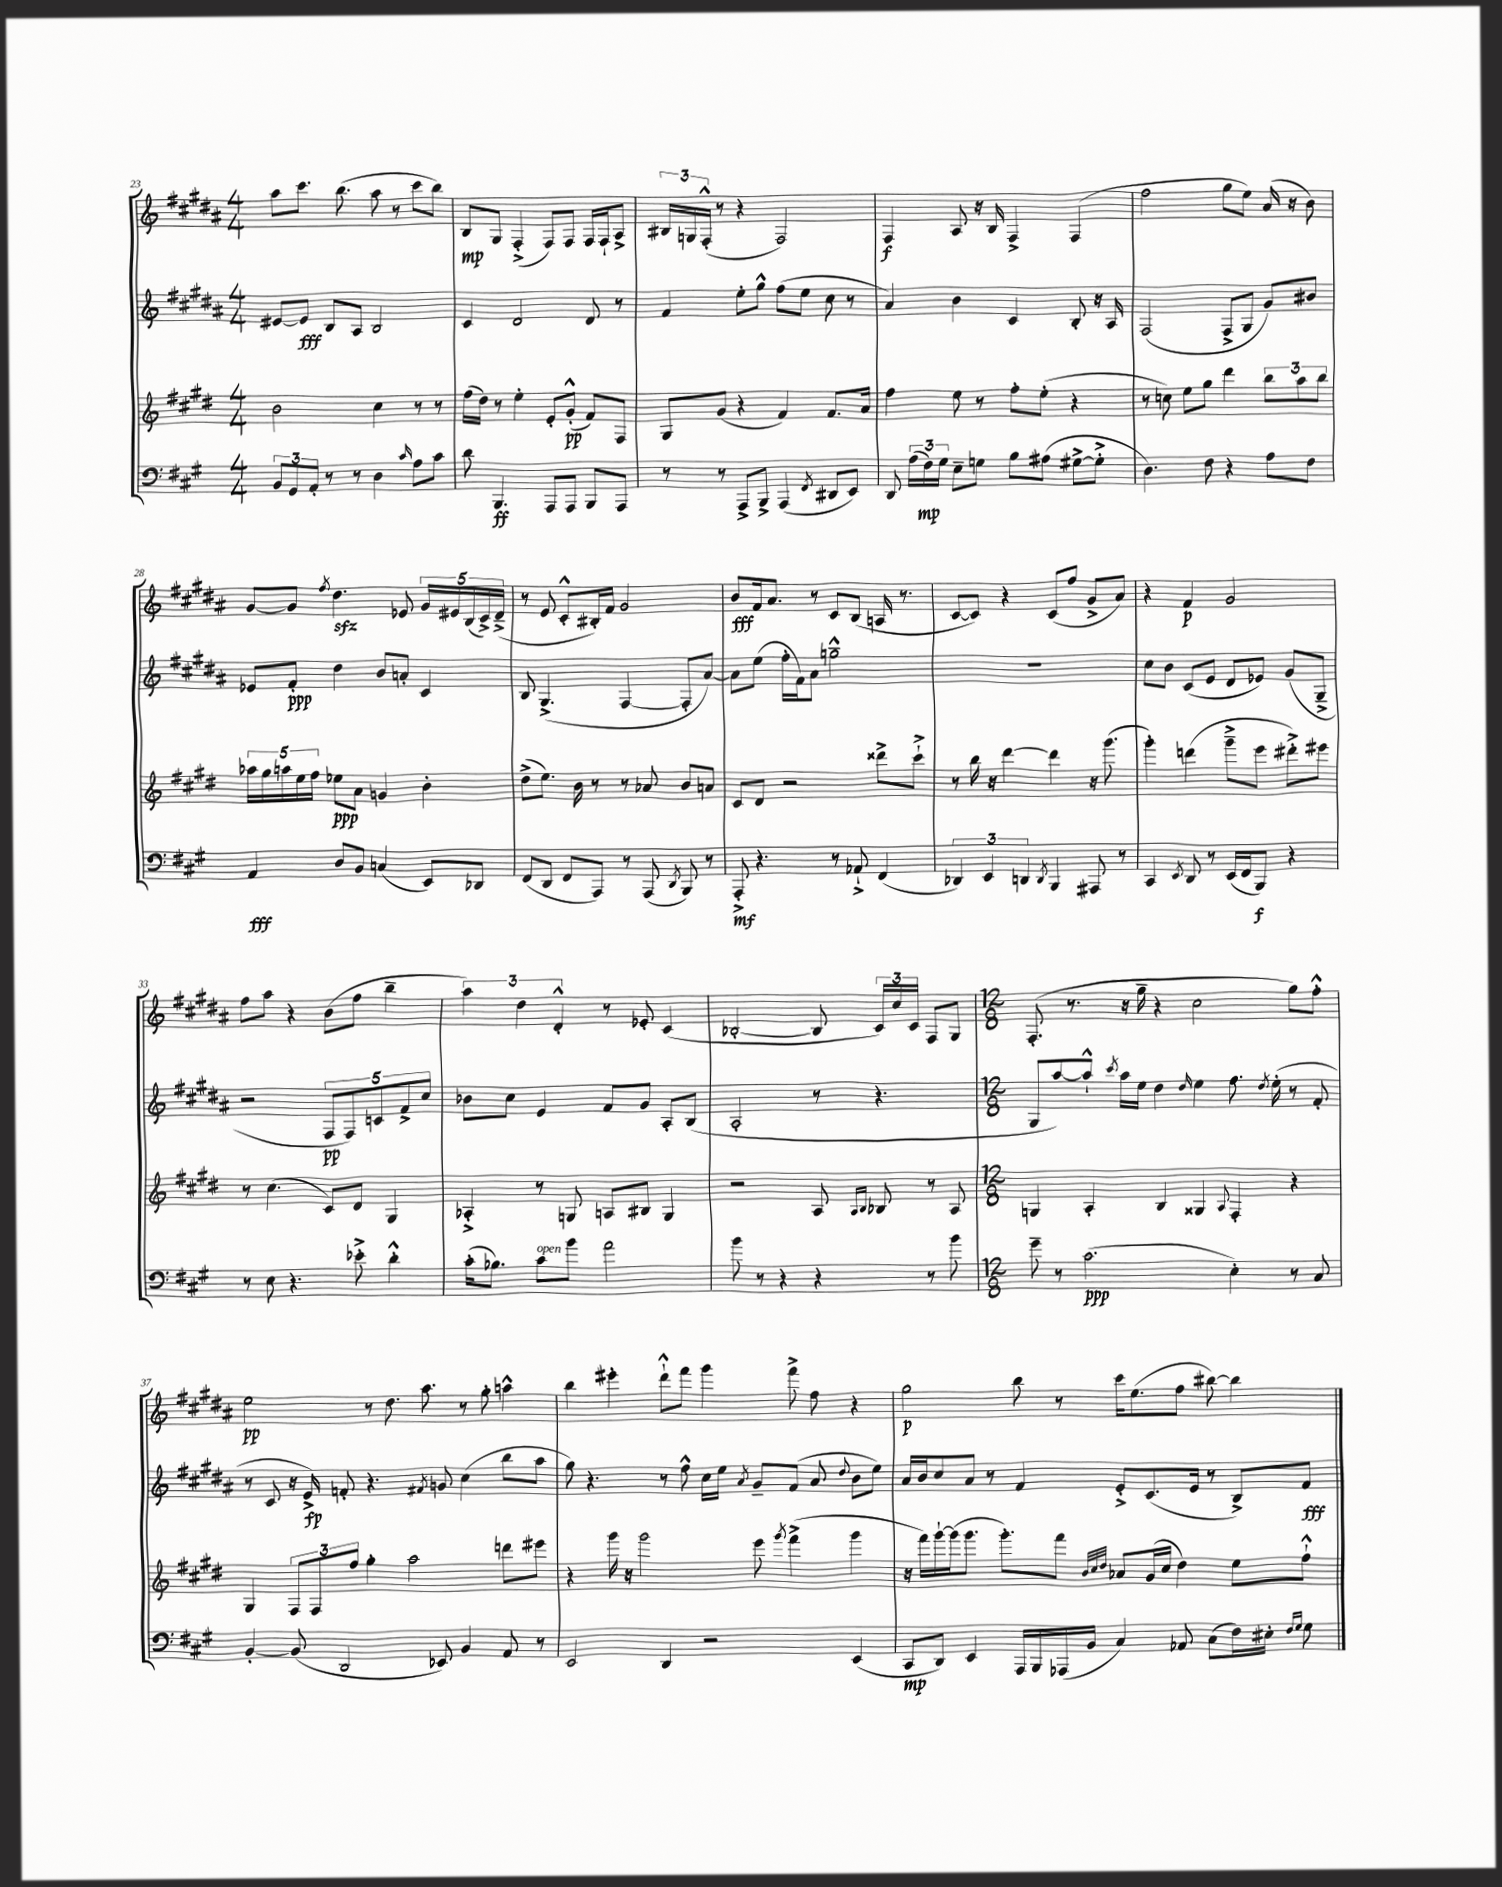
<<
\new StaffGroup <<
\new Staff = "s0" {
    \clef treble \key b \major \numericTimeSignature \time 4/4
    \autoBeamOff ais''8[ cis'''8.] b''8.( ais''8 r8 cis'''8[ b''8]) |
    b8[\mp gis8] fis4-.->( fis8[) fis8] fis16[ fis16-! ais8]-> |
    \tuplet 3/2 { bis16[ g16 fis16]-.-^( } r8 r4 fis2) |
    fis4\f ais8 r16 b16 fis4-> fis4( |
    fis''2 gis''8[ e''8]) ais'16( r16 b'8) |
    gis'8[~ gis'8] \acciaccatura { fis''8 } dis''4.\sfz ees'8 \tuplet 5/4 { gis'16[ eis'16 b16( cis'16->) dis'16]--->( } |
    r8 e'8 cis'8[-.-^ bis16-.) fis'16] gis'2 |
    b'8[\fff fis'16 ais'8.] r8 cis'8[ b8]( a16 r8. |
    cis'8[~ cis'8]) r4 cis'8[( fis''8] gis'8[-> ais'8]) |
    r4 fis'4\p gis'2 |
    fis''8[ ais''8] r4 b'8[( fis''8] b''4-- |
    \tuplet 3/2 { ais''4) dis''4 dis'4-.-^ } r8 ees'8-. cis'4( |
    bes2~-. bes8 \tuplet 3/2 { cis'16[) cis''16 cis'16] } fis8[ gis8] |
    \numericTimeSignature \time 12/8 fis8.-.( r8. r16 gis''16-- r4 cis''2 gis''8[) fis''8]-.-^ |
    e''2\pp r8 dis''8. ais''8. r8 gis''8-. a''4-^ |
    b''4 eis'''4-. dis'''8[-!-^ fis'''8] gis'''4 fis'''8-> fis''8 r4 |
    gis''2\p b''8 r8 cis'''16[ e''8.( fis''8] bis''8~) bis''4 \bar "|." |
}
\new Staff = "s1" {
    \clef treble \key b \major \numericTimeSignature \time 4/4
    \autoBeamOff eis'8[~ eis'8]\fff b8[ ais8] b2 |
    cis'4 dis'2 dis'8 r8 |
    fis'4 e''8[-. gis''8]-^ fis''8[( e''8] cis''8 r8 |
    ais'4) b'4 cis'4 b8-. r16 ais16 |
    fis2( fis8[-> gis8] gis'8[) bis'8] |
    ees'8[ fis'8]-.\ppp dis''4 b'8[ a'8]-. cis'4 |
    b8 gis4.->( fis4~ fis8[-. ais'8]~) |
    ais'8[ e''8]( fis''16[-. fis'16) ais'8] g''2---^ |
    R1 |
    cis''8[ b'8] cis'8[( e'8] dis'8[ ees'8]) gis'8[( gis8]---> |
    r2 \tuplet 5/4 { fis8[\pp fis8) c'8 fis'8-> cis''8] } |
    bes'8[ cis''8] e'4 fis'8[ gis'8] ais8[-. b8]( |
    ais2-. r8 r4. |
    \numericTimeSignature \time 12/8 gis8[ ais''8~) ais''8]-!-^ \acciaccatura { cis'''8 } ais''16[ e''16] dis''4 \grace { dis''16 } e''4 fis''8. \acciaccatura { dis''8 } e''16-.( r8 fis'8-. |
    r8 cis'8 r16 e'16->\fp) f'8-. r4. \acciaccatura { fis'8 } g'8 cis''4( b''8[ ais''8] |
    gis''8) r4. r8 fis''8-^ cis''16[ e''16] \acciaccatura { ais'8 } gis'8[-- fis'8]( ais'8 \appoggiatura { dis''8 } b'8[ e''8]) |
    ais'16[ b'16 cis''8 ais'8] r8 fis'4 e'8[-.-> cis'8.( e'16] r8 b8[->) fis'8]\fff \bar "|." |
}
\new Staff = "s2" {
    \clef treble \key e \major \numericTimeSignature \time 4/4
    \autoBeamOff b'2 cis''4 r8 r8 |
    fis''16[( dis''16]) r8 e''4-. e'8[-. gis'8]-.-^\pp( fis'8[) fis8] |
    gis8[ gis'8]( r4 fis'4) fis'8.[ a'16] |
    fis''4 e''8 r8 fis''8[-. e''8]-.( r4 |
    r8 c''8) e''8[ gis''8] dis'''4 \tuplet 3/2 { b''8[ a''8 b''8] } |
    \tuplet 5/4 { aes''16[ gis''16 a''16 e''16 fis''16] } ees''8[\ppp a'8] g'4 b'4-. |
    dis''8[->( e''8.]) b'16 r8 r8 aes'8 b'8[ a'8] |
    cis'8[ dis'8] r2 disis'''8[-> cis'''8]-!-> |
    r8 b''16 r16 dis'''4~ dis'''4 r16 gis'''8.( |
    gis'''4-.) d'''4( gis'''8[---> e'''8] dis'''8[-.->) eis'''8] |
    r8 cis''4.( cis'8[) dis'8] gis4 |
    aes4-.-> r8 g8 a8[ bis8] g4 |
    r2 a8 \grace { a16[ b16] } bes8 r8 a8 |
    \numericTimeSignature \time 12/8 g4 a4-. b4 gisis4 \appoggiatura { a8 } fis4-. r4 |
    gis4 \tuplet 3/2 { fis8[ fis8 fis''8] } gis''4-. a''2 d'''8[ eis'''8] |
    r4 gis'''16 r16 gis'''2 e'''8 \acciaccatura { gis'''8 } fis'''4->( gis'''4 |
    r16 fis'''16[) gis'''16~-! gis'''16( gis'''8.] gis'''8.[-.) fis'''8] \grace { b'32[ cis''32 dis''32] } aes'8[ gis'16( cis''16] dis''4) e''8[ fis''8]-!-^ \bar "|." |
}
\new Staff = "s3" {
    \clef bass \key a \major \numericTimeSignature \time 4/4
    \autoBeamOff \tuplet 3/2 { b,8[ gis,8 a,8]-. } r8 r8 d4 \grace { cis'16 } a8[ cis'8] |
    d'8 b,,4.\ff a,,8[ a,,8] b,,8[ a,,8] |
    r8 r8 a,,8[-> b,,8]-> a,,4( \acciaccatura { fis,8 } dis,8[ e,8]) |
    d,8 \tuplet 3/2 { a16[( fis16\mp) gis16] } e8[-- g8] b8[ ais8]( gis8[~-> gis8]-.-> |
    d4.) fis8 r4 a8[ fis8] |
    a,4\fff d8[ b,8] c4( e,8[) des,8] |
    fis,8[( d,8] fis,8[ a,,8]) r8 a,,8( \acciaccatura { d,8 } b,,8) r8 |
    a,,8-.->\mf r4. r8 aes,8-!-> fis,4( |
    \tuplet 3/2 { des,4) e,4 d,4 } \acciaccatura { d,8 } b,,4 ais,,8 r8 |
    cis,4 \acciaccatura { e,8 } d,8 r8 e,16[( fis,16 b,,8]\f) r4 |
    r8 e8 r4. ees'8-.-> d'4-.-^ |
    cis'16[-.( bes8.]) cis'8[^\markup { \italic "open" } b'8] a'2 |
    b'8 r8 r4 r4 r8 b'8 |
    \numericTimeSignature \time 12/8 gis'8-- r8 cis'2.\ppp( e4-.) r8 cis8 |
    b,4~-. b,8( d,2 ees,8) b,4 a,8 r8 |
    e,2 d,4 r2 e,4( |
    cis,8[\mp d,8]) e,4 a,,16[ b,,16 aes,,16( b,16] cis4) aes,8 cis8[( fis16) eis16]-. \grace { fis16[ gis16] } gis8 \bar "|." |
}
>>
>>
\layout { \context { \Score currentBarNumber = #23 } }
